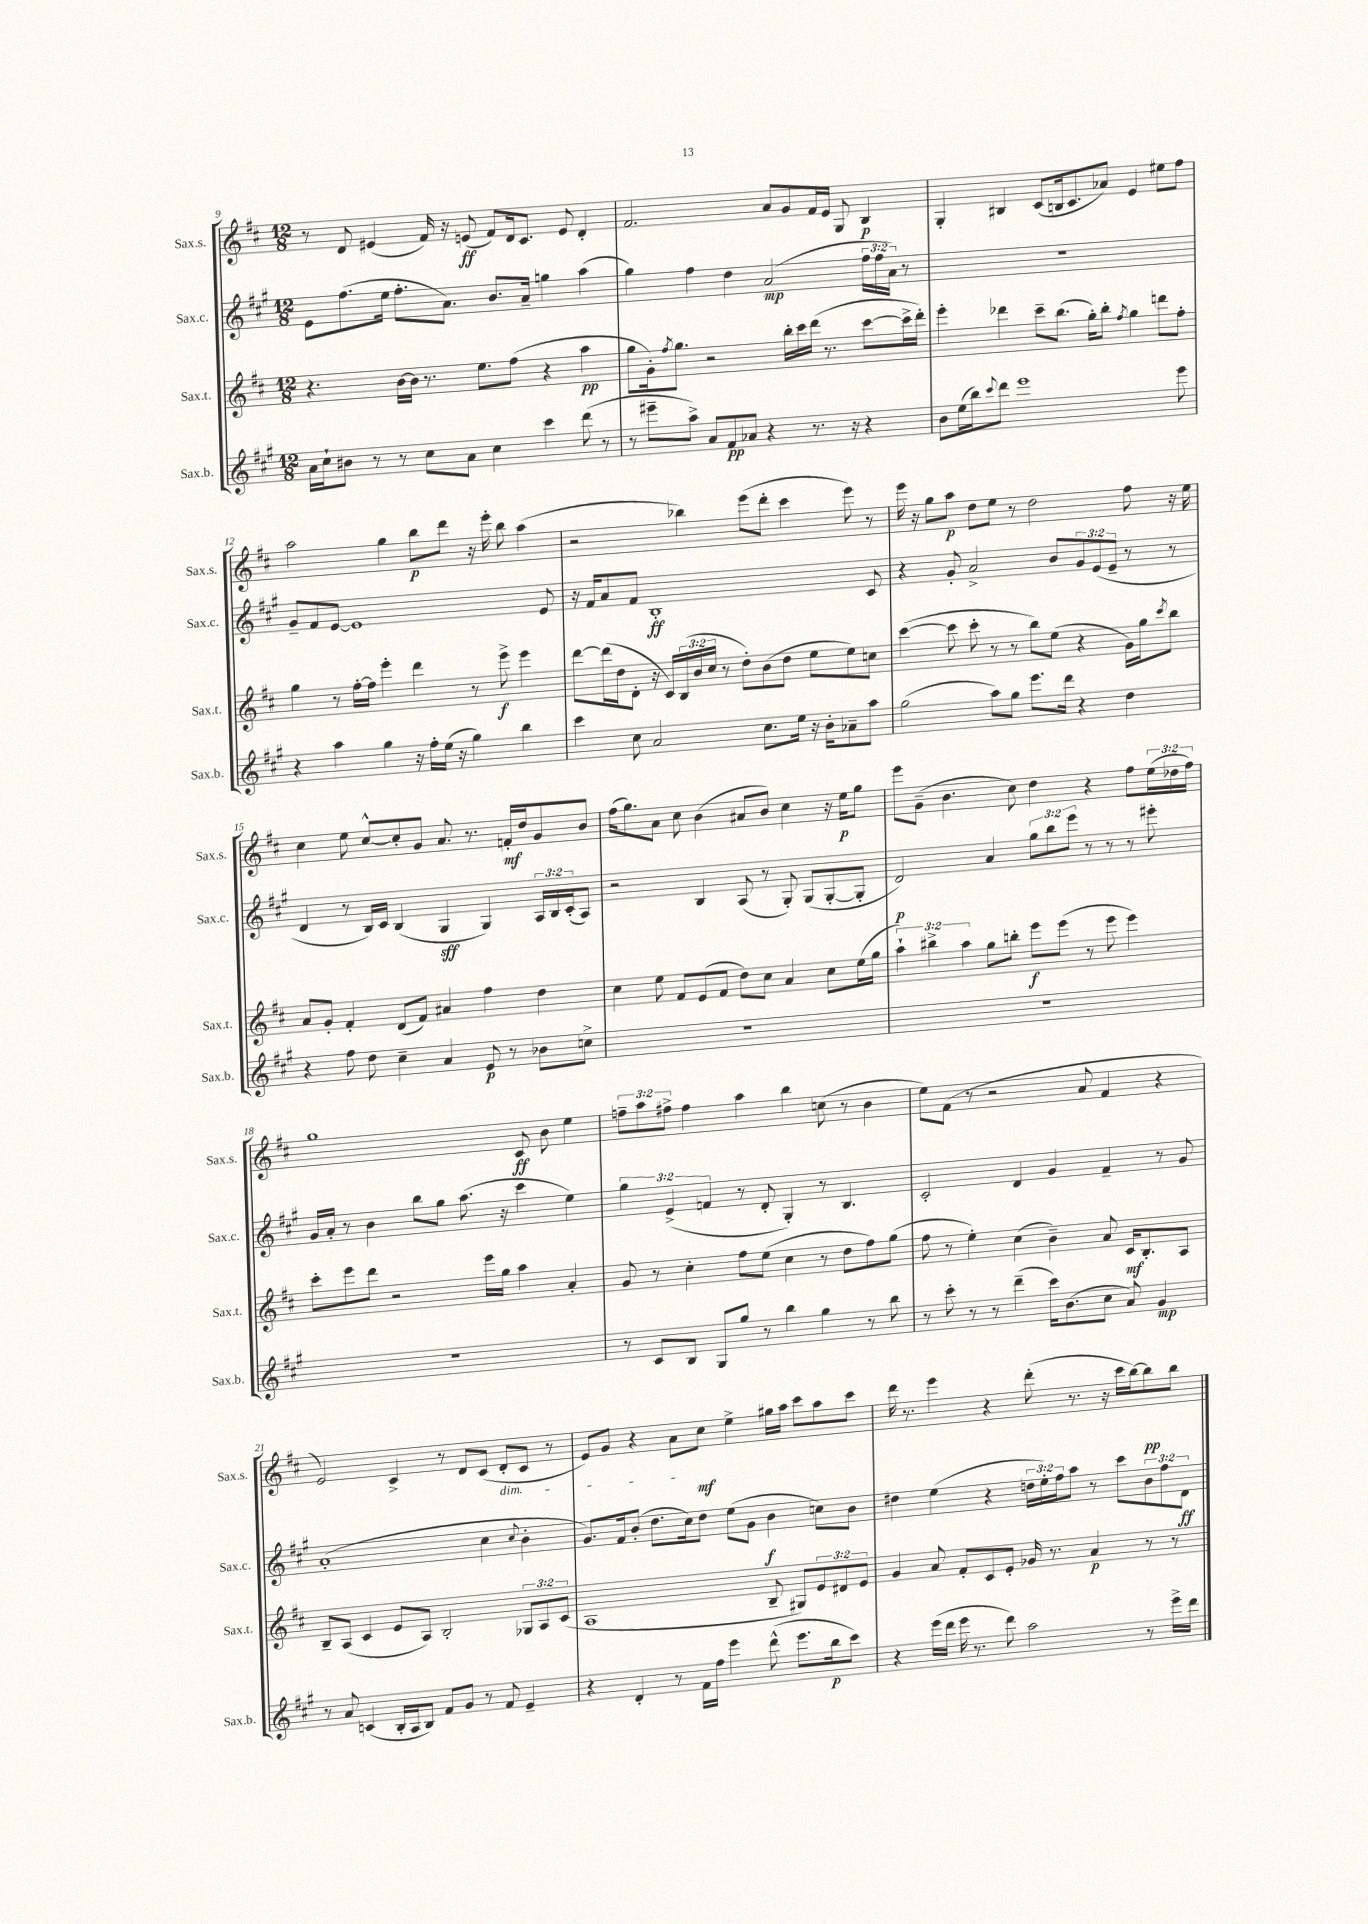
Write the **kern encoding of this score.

**kern	**dynam	**kern	**dynam	**kern	**dynam	**kern	**dynam
*part4	*part4	*part3	*part3	*part2	*part2	*part1	*part1
*staff4	*staff4	*staff3	*staff3	*staff2	*staff2	*staff1	*staff1
*I"Sax.b.	*	*I"Sax.t.	*	*I"Sax.c.	*	*I"Sax.s.	*
*I'Sax.b.	*	*I'Sax.t.	*	*I'Sax.c.	*	*I'Sax.s.	*
*clefG2	*	*clefG2	*	*clefG2	*	*clefG2	*
*k[f#c#g#]	*	*k[f#c#]	*	*k[f#c#g#]	*	*k[f#c#]	*
*M12/8	*	*M12/8	*	*M12/8	*	*M12/8	*
=9	=9	=9	=9	=9	=9	=9	=9
16a\LL	.	4.r	.	8e\L	.	8r	.
16cc#`\J	.	.	.	.	.	.	.
8b#X\J	.	.	.	(8.ff#\	.	8d/	.
8r	.	.	.	.	.	(4e#X/	.
.	.	.	.	16ee\Jk	.	.	.
8r	.	[16b\LL	.	8.ff#'\L	.	.	.
.	.	16b\JJ]	.	.	.	.	.
8cc#\L	.	8.r	.	.	.	16f#/)	.
.	.	.	.	8.a\J)	.	16r	.
8a\J	.	.	.	.	.	(8en/	ff
.	.	8.ee\L	.	.	.	.	.
4cc#\	.	.	.	8.b/L	.	8f#/L)	.
.	.	(8ff#\J	.	.	.	16d/k	.
.	.	.	.	16a~/Jk	.	8.c#/J	.
4ccc#\	.	4r	.	4ggn\	.	.	.
.	.	.	.	.	.	8e/	.
(8ddd\	.	4aa\	pp	(4aa\	.	4d'/	.
8r	.	.	.	.	.	.	.
=10	=10	=10	=10	=10	=10	=10	=10
8r	.	8gg\L	.	4gg#\)	.	2.f#/	.
8eee#X~\L	.	16g'\k)	.	.	.	.	.
.	.	8qff#/	.	.	.	.	.
.	.	8.gg\J	.	.	.	.	.
8aa^\J)	.	.	.	4ff#\	.	.	.
8a/L	.	2r	.	.	.	.	.
8f#/	pp	.	.	4dd\	.	.	.
8a-X/J	.	.	.	.	.	.	.
4r	.	.	.	(2a/	mp	8a/L	.
.	.	16bb'\LL	.	.	.	8g/	.
.	.	16ccc#\	.	.	.	.	.
8.r	.	(16ddd\JJ	.	.	.	16f#/L	.
.	.	8.r	.	.	.	16e/JJ	.
.	.	.	.	.	.	8G/	.
16r	.	.	.	.	.	.	.
4r	.	[8ccc#\L	.	24ff#\LL	.	4B/	p
.	.	.	.	24ff#\	.	.	.
.	.	.	.	24a\JJ)	.	.	.
.	.	16ccc#^\L]	.	8r	.	.	.
.	.	16ddd'\JJ)	.	.	.	.	.
=11	=11	=11	=11	=11	=11	=11	=11
8b\L	.	4eee'\	.	1.r	.	4G'/	.
(16ee\L	.	.	.	.	.	.	.
16bb\J)	.	.	.	.	.	.	.
8qqccc#/	.	.	.	.	.	.	.
8ddd\J	.	4ddd-X\	.	.	.	4B#X/	.
1eee	.	.	.	.	.	.	.
.	.	8ccc#~\L	.	.	.	(8c#/L	.
.	.	(8.bb\J	.	.	.	16Bn/k	.
.	.	.	.	.	.	8.c#/	.
.	.	16gg'\KL)	.	.	.	.	.
.	.	8bb'\J	.	.	.	8a-X/J)	.
.	.	8qff#/	.	.	.	.	.
.	.	4gg\	.	.	.	4e/	.
.	.	8dddn\L	.	.	.	8ee#X\L	.
8eee\	.	8ff#'\J	.	.	.	8ff#\J	.
!!LO:LB:g=z
=12	=12	=12	=12	=12	=12	=12	=12
4r	.	4gg\	.	8g#~/L	.	2aa\	.
.	.	.	.	8f#/	.	.	.
4aa\	.	8r	.	[8e/J	.	.	.
.	.	[16ff#'\LL	.	1e]	.	.	.
.	.	16ff#\JJ]	.	.	.	.	.
4gg#\	.	4eee'\	.	.	.	4gg\	.
16r	.	4ddd\	.	.	.	8bb\L	p
16ff#'\LL	.	.	.	.	.	.	.
(16ee\JJ	.	.	.	.	.	8ddd\J	.
16r	.	.	.	.	.	.	.
4gg#\)	.	8r	.	.	.	16r	.
.	.	.	.	.	.	16eee'\	.
.	.	8eee^\	f	.	.	8bb\	.
4bb\	.	4eee\	.	.	.	(4aa\	.
.	.	.	.	8e/	.	.	.
=13	=13	=13	=13	=13	=13	=13	=13
4ccc#\	.	[8ddd\L	.	16r	.	2r	.
.	.	.	.	16f#/KL	.	.	.
.	.	(16ddd\L]	.	8a/	.	.	.
.	.	16dd\J	.	.	.	.	.
8cc#\	.	8d'\J	.	8f#/J	.	.	.
2a/	.	16r	.	1B'	ff	.	.
.	.	16c#/LL)	.	.	.	.	.
.	.	(24B/	.	.	.	4bb-X\)	.
.	.	24b/	.	.	.	.	.
.	.	24cc#/JJ	.	.	.	.	.
.	.	8r	.	.	.	.	.
.	.	8dd'\L)	.	.	.	(8eee\L	.
8.cc#\L	.	(8b\	.	.	.	8ddd'\J	.
.	.	8dd\J	.	.	.	4ccc#\	.
16ee\Jk	.	.	.	.	.	.	.
16r	.	8ee\L	.	.	.	.	.
16b'\KL	.	.	.	.	.	.	.
8a-X~\	.	8ee\)	.	.	.	8eee\)	.
8aa\J	.	8ccn\J	.	8c#/	.	8r	.
=14	=14	=14	=14	=14	=14	=14	=14
(2gg#\	.	([4ccc#\	.	4r	.	16eee\	.
.	.	.	.	.	.	16r	.
.	.	.	.	.	.	8gg\L	.
.	.	8ccc#\]	.	8g#'/	.	8aa\J	p
.	.	8ccc#'\	.	2a^/	.	8dd\L	.
8aa\L)	.	8r	.	.	.	8ee\J	.
8gg#\J	.	8r	.	.	.	8r	.
8.eee\L	.	8bb\L)	.	.	.	2dd\	.
.	.	(8ee\J	.	8b/L	.	.	.
16ddd\Jk	.	.	.	.	.	.	.
4r	.	4r	.	12g#/	.	.	.
.	.	.	.	(12e/	.	.	.
.	.	.	.	12e~/J	.	.	.
4dd\	.	16g\LL)	.	8r	.	8ff#\	.
.	.	16gg\J	.	.	.	.	.
.	.	8qccc#/	.	.	.	.	.
.	.	8bb\J	.	8r	.	16r	.
.	.	.	.	.	.	16ee\	.
!!LO:LB:g=z
=15	=15	=15	=15	=15	=15	=15	=15
4r	.	8a/L	.	4d/	.	4cc#\	.
.	.	8g'/J	.	.	.	.	.
8ff#\	.	4f#'/	.	8r	.	8ee\	.
8dd\	.	.	.	16B/LL)	.	[8cc#^^/L	.
.	.	.	.	16c#/JJ	.	.	.
4cc#~\	.	(8d/L	.	(4B/	.	8cc#'/]	.
.	.	8f#/J)	.	.	.	8g/J	.
4a/	.	4a#X/	.	4G#/	sff	8.a/	.
.	.	.	.	.	.	8.r	.
8e/	p	4ff#\	.	4G#/)	.	.	.
8r	.	.	.	.	.	16fn'/LL	mf
.	.	.	.	.	.	16dd/J	.
8b-X\L	.	4dd\	.	24A/LL	.	8g/	.
.	.	.	.	24B/	.	.	.
.	.	.	.	(24c#'/J	.	.	.
8ccn^\J	.	.	.	8A/J)	.	8b/J	.
=16	=16	=16	=16	=16	=16	=16	=16
1.r	.	4cc#\	.	2r	.	(16ff#\KL	.
.	.	.	.	.	.	8.gg\)	.
.	.	8ee\	.	.	.	8a\J	.
.	.	8f#/L	.	.	.	8cc#\	.
.	.	(8e/	.	4B/	.	(4b\	.
.	.	8f#/J	.	.	.	.	.
.	.	8dd\L)	.	(8A/	.	8a#X/L	.
.	.	8cc#\J	.	8r	.	8b/J)	.
.	.	4a/	.	8G#'/)	.	4cc#\	.
.	.	.	.	(8G#/L	.	.	.
.	.	8cc#\L	.	[8G#'/	.	16r	.
.	.	.	.	.	.	16ee\KL	p
.	.	(16ee\L	.	8G#'/J]	.	8gg\J	.
.	.	16gg\JJ	.	.	.	.	.
=17	=17	=17	=17	=17	=17	=17	=17
1.r	.	6aa`\)	.	2d/)	p	8eee\L	.
.	.	.	.	.	.	(8g~\J	.
.	.	6bb#X^\	.	.	.	.	.
.	.	.	.	.	.	4.b\	.
.	.	6aa\	.	.	.	.	.
.	.	8gg\L	.	4a/	.	.	.
.	.	8bbn'\J	.	.	.	8cc#\)	.
.	.	8eee\L	f	12gg#\L	.	4dd\	.
.	.	.	.	12bb\	.	.	.
.	.	(8eee\J	.	.	.	.	.
.	.	.	.	12eee\J	.	.	.
.	.	8r	.	8r	.	4r	.
.	.	8eee\	.	8r	.	.	.
.	.	4eee\)	.	8r	.	8ff#\L	.
.	.	.	.	8eee#X'\	.	(24ee\L	.
.	.	.	.	.	.	24dd-X\	.
.	.	.	.	.	.	24ff#\JJ)	.
!!LO:LB:g=z
=18	=18	=18	=18	=18	=18	=18	=18
1.r	.	8ccc#'\L	.	16g#/LL	.	1gg	.
.	.	.	.	16a'/JJ	.	.	.
.	.	8eee\	.	8r	.	.	.
.	.	8ddd\J	.	4b\	.	.	.
.	.	2r	.	.	.	.	.
.	.	.	.	8bb\L	.	.	.
.	.	.	.	8gg#\J	.	.	.
.	.	.	.	(8.aa\	.	.	.
.	.	16eee\LL	.	.	.	.	.
.	.	16gg\JJ	.	16r	.	.	.
.	.	4aa\	.	4ccc#\	.	8c#/	ff
.	.	.	.	.	.	8b\	.
.	.	4a'/	.	4ee\)	.	4ee\	.
=19	=19	=19	=19	=19	=19	=19	=19
8r	.	8g/	.	6gg#\	.	12ffn~\L	.
.	.	.	.	.	.	12aa\	.
8c#/L	.	8r	.	.	.	.	.
.	.	.	.	(6e^/	.	12ff#X^\J	.
8B/J	.	4cc#'\	.	.	.	4ff#\	.
.	.	.	.	6fn/	.	.	.
8G#/L	.	.	.	.	.	.	.
8gg#/J	.	8ff#\L	.	8r	.	4aa\	.
8r	.	(8ee\J	.	8d'/	.	.	.
4bb\	.	4cc#\	.	4G#'/)	.	4bb\	.
4gg#\	.	8r	.	8r	.	(8ccn\	.
.	.	8dd\L	.	4.B/	.	8r	.
8r	.	8ff#\)	.	.	.	4b\	.
8bb\	.	(8gg\J	.	.	.	.	.
=20	=20	=20	=20	=20	=20	=20	=20
8r	.	8ff#\	.	2c#'/	.	8ee\L)	.
8ccc#'\	.	8r	.	.	.	(8f#\J	.
8r	.	4ee'\)	.	.	.	8r	.
8r	.	.	.	.	.	2r	.
(4ddd~\	.	(4cc#\	.	4d/	.	.	.
16ccc#\KL)	.	4b~\)	.	4g#/	.	.	.
(8.b\	.	.	.	.	.	.	.
.	.	.	.	.	.	8a/	.
8cc#\J	.	8a/	.	4f#~/	.	4f#/	.
8a/)	.	16c#/KL	mf	.	.	.	.
.	.	8.B'/	.	.	.	.	.
4g#/	mp	.	.	8r	.	4r	.
.	.	8A/J	.	8g#/	.	.	.
!!LO:LB:g=z
=21	=21	=21	=21	=21	=21	=21	=21
8r	.	8B~/L	.	(1a'	.	2e/)	.
8a/	.	(8A/J	.	.	.	.	.
(4cn/	.	4c#/	.	.	.	.	.
16B'/LL	.	8e/L	.	.	.	4c#^/	.
16A/J	.	.	.	.	.	.	.
8B/J)	.	8A/J)	.	.	.	.	.
8f#/L	.	2B'/	.	.	.	8r	.
8g#/J	.	.	.	.	.	8d/L	.
8r	.	.	.	4cc#\	.	(8c#/J	.
!	!	!	!	!	!	!LO:TX:b:i:t=dim.	!
8f#/	.	.	.	.	.	8d'/L	.
.	.	.	.	8qqcc#/	.	.	.
4e~/	.	12G-X/L	.	4b'\	.	8c#/J	.
.	.	12A/	.	.	.	.	.
.	.	.	.	.	.	8r	.
.	.	(12c#/J	.	.	.	.	.
=22	=22	=22	=22	=22	=22	=22	=22
4r	.	1A	.	8.g#/L)	.	8e/L)	.
.	.	.	.	.	.	8g/J	.
.	.	.	.	16f#/k	.	.	.
4d'/	.	.	.	(8b'/J	.	4r	.
.	.	.	.	8.dd\L	.	.	.
8r	.	.	.	.	.	8a\L	.
.	.	.	.	16cc#\k)	.	.	.
16f#\LL	.	.	.	8dd\J	.	8cc#\J	mf
16ff#\JJ	.	.	.	.	.	.	.
4eee\	.	.	.	(8ee\L	.	4ee^\	.
.	.	.	.	8g#\J	.	.	.
(8ddd^^\	.	8B~/	.	4b\	f	16gg#X\LL	.
.	.	.	.	.	.	16aa\JJ	.
8.eee\L	.	8G#X/L)	.	.	.	8ccc#\L	.
.	.	12e/	.	8ccn\L)	.	8aa\	.
16bb\k	p	.	.	.	.	.	.
.	.	12d#X/	.	.	.	.	.
8ccc#\J)	.	.	.	8b\J	.	8ccc#\J	.
.	.	12e/J	.	.	.	.	.
=23	=23	=23	=23	=23	=23	=23	=23
4r	.	4g/	.	4dd#X\	.	16ddd\	.
.	.	.	.	.	.	8.r	.
(16eee\LL	.	8a/	.	(4ee\	.	4eee\	.
16ddd\JJ	.	.	.	.	.	.	.
16eee\	.	8f#'/L	.	.	.	.	.
8.r	.	.	.	.	.	.	.
.	.	8c#/	.	4r	.	4r	.
8ddd\)	.	8e'/J	.	.	.	.	.
2aa\	.	16g-X/	.	24ddn\LL	.	(8ddd'\	.
.	.	.	.	24ee'\)	.	.	.
.	.	8.r	.	.	.	.	.
.	.	.	.	24ff#\J	.	.	.
.	.	.	.	8aa\J	.	8.r	.
.	.	4a/	p	8r	.	.	.
.	.	.	.	.	.	16r	.
.	.	.	.	8ccc#\L	.	16ccc#\LL	.
.	.	.	.	.	.	[16bb\J)	.
8r	.	8r	.	12b\	.	8bb\]	pp
.	.	.	.	12ff#\	.	.	.
16eee^\LL	.	8r	.	.	.	8bb\J	.
.	.	.	.	12d\J	ff	.	.
16ddd\JJ	.	.	.	.	.	.	.
==	==	==	==	==	==	==	==
*-	*-	*-	*-	*-	*-	*-	*-
